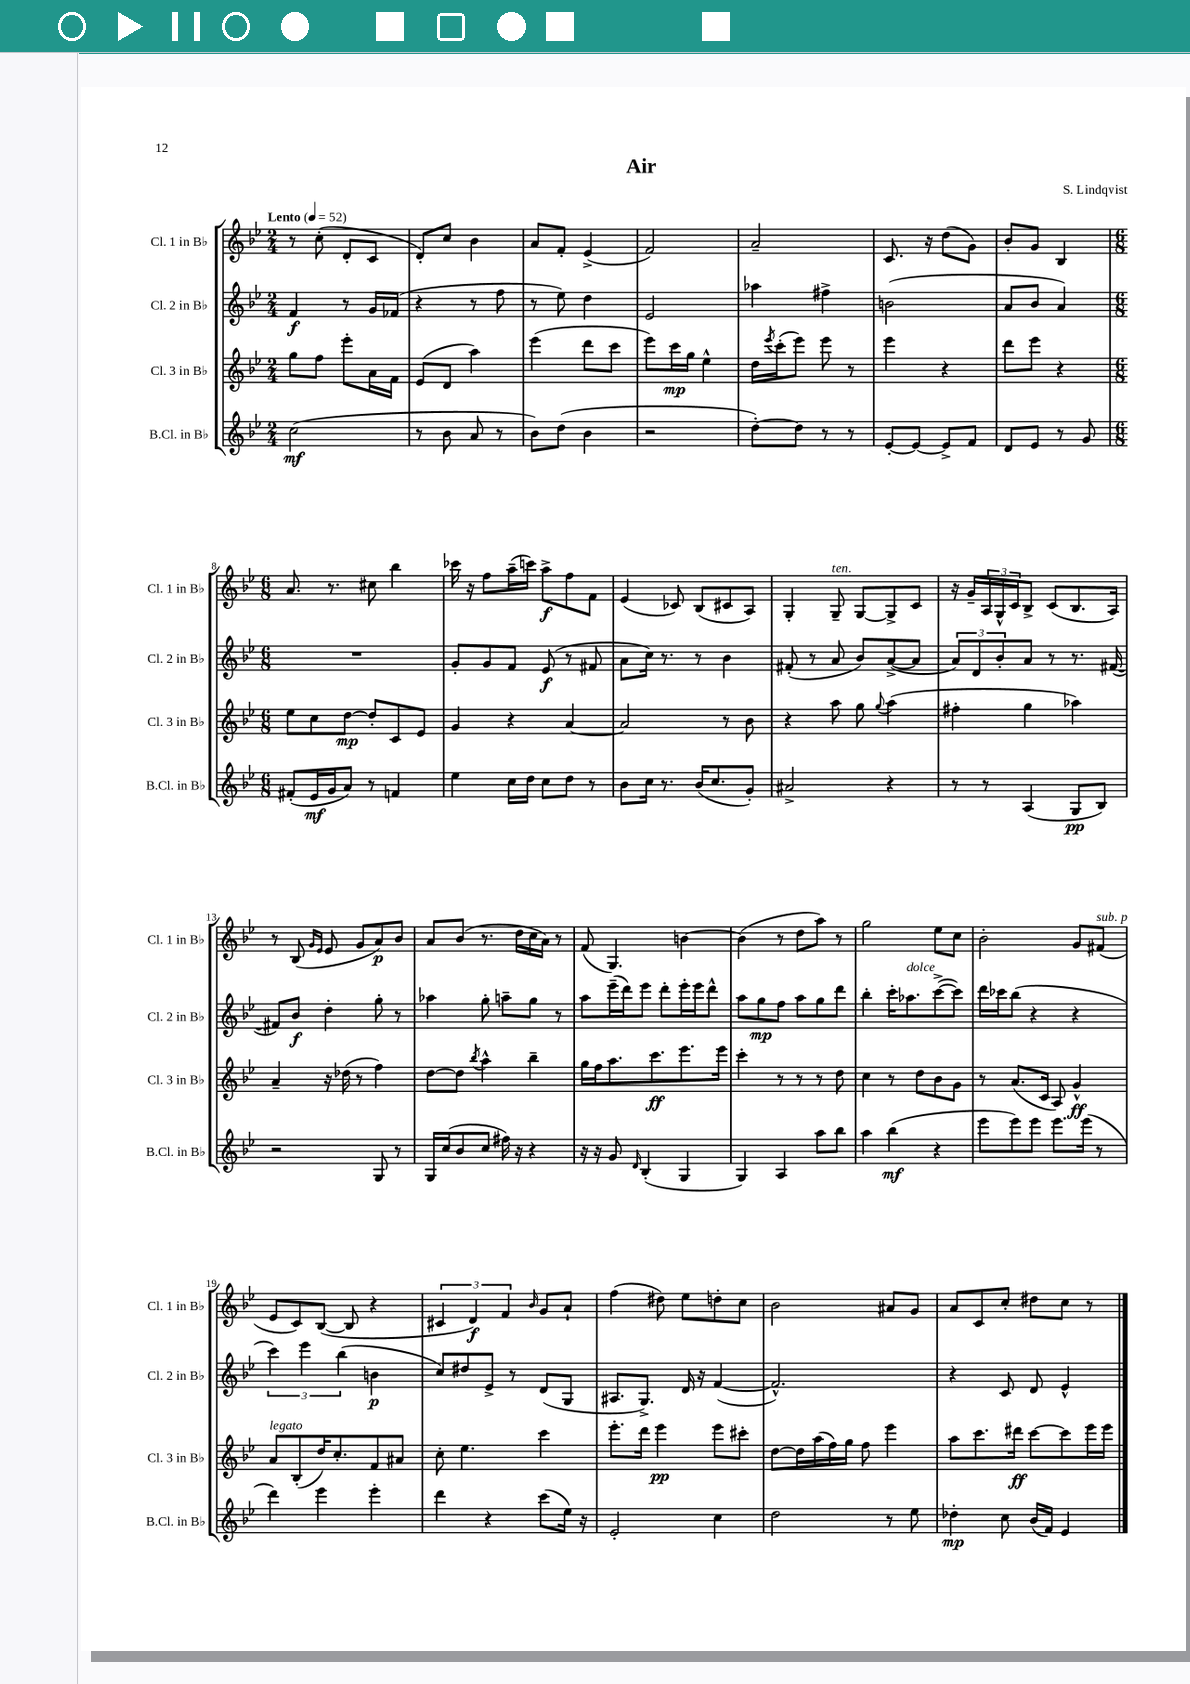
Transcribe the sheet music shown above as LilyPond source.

\header { title = "Air" composer = "S. Lindqvist" }
<<
\new StaffGroup <<
\new Staff = "s0" \with { instrumentName = "Cl. 1 in Bb" shortInstrumentName = "Cl. 1 in Bb" } {
    \clef treble \key bes \major \numericTimeSignature \time 2/4 \tempo "Lento" 4 = 52
    r8 c''8-.( d'8-. c'8 |
    d'8-.) c''8 bes'4 |
    a'8 f'8-. ees'4->( |
    f'2) |
    a'2-- |
    c'8. r16 d''8( g'8) |
    bes'8-. g'8 bes4 |
    \numericTimeSignature \time 6/8 a'8. r8. cis''8 bes''4 |
    ces'''16 r16 f''8 a''16--( c'''16) a''8->\f f''8 f'8 |
    ees'4( ces'8) bes8( cis'8 a8) |
    g4-. g8--^\markup { \italic "ten." } g8~ g8-> c'8 |
    r16 g'16-- \tuplet 3/2 { a16 g16-^ c'16 } bes8-> c'8( bes8. a16) |
    r8 bes8( \grace { g'16 ees'16 } ees'8 g'8 a'8\p) bes'8 |
    a'8 bes'8( r8. d''16 c''16 a'16) r8 |
    f'8( g4.) b'4~ |
    b'4( r8 d''8 a''8) r8 |
    g''2 ees''8 c''8 |
    bes'2-. g'8 fis'8^\markup { \italic "sub. p" }( |
    ees'8 c'8) bes8~( bes8 r4 |
    \tuplet 3/2 { cis'4 d'4\f) f'4 } \grace { bes'16 } g'8 a'8-! |
    f''4( dis''8) ees''8 d''8-. c''8 |
    bes'2 ais'8 g'8 |
    a'8 c'8 c''8-. dis''8 c''8 r8 \bar "|." |
}
\new Staff = "s1" \with { instrumentName = "Cl. 2 in Bb" shortInstrumentName = "Cl. 2 in Bb" } {
    \clef treble \key bes \major \numericTimeSignature \time 2/4
    f'4\f r8 g'16 fes'16( |
    r4 r8 f''8 |
    r8 ees''8) d''4 |
    ees'2 |
    aes''4 fis''4-> |
    b'2( |
    a'8 bes'8 a'4) |
    \numericTimeSignature \time 6/8 R2. |
    g'8-. g'8 f'8 ees'8\f( r8 fis'8 |
    a'8 c''16) r8. r8 bes'4 |
    fis'8-.( r8 a'8 bes'8) a'8~->( a'8 |
    \tuplet 3/2 { a'8) d'8 bes'8-. } a'8 r8 r8. fis'16~( |
    fis'8) bes'8\f d''4-. g''8-. r8 |
    aes''4 g''8-. a''8-- g''8 r8 |
    a''8 ees'''16--( d'''16) ees'''8 d'''8-. ees'''16-. ees'''16 d'''8-^ |
    a''8 g''8\mp f''8 a''8 g''8 d'''8 |
    bes''4-. c'''16-. aes''8.^\markup { \italic "dolce" } c'''8~->( c'''8) |
    d'''16 ces'''16 bes''8( r4 r4 |
    \tuplet 3/2 { c'''4) ees'''4 bes''4( } b'4\p |
    c''8) dis''8 ees'8-> r8 d'8( g8 |
    ais8. g8.->) d'16 r16 f'4~( |
    f'2.-^) |
    r4 c'8 d'8 ees'4-^ \bar "|." |
}
\new Staff = "s2" \with { instrumentName = "Cl. 3 in Bb" shortInstrumentName = "Cl. 3 in Bb" } {
    \clef treble \key bes \major \numericTimeSignature \time 2/4
    g''8 f''8 ees'''8-. a'16 f'16 |
    ees'8( d'8 a''4) |
    ees'''4( d'''8 c'''8 |
    ees'''8) c'''16\mp g''16 ees''4-^ |
    d''16 \acciaccatura { ees'''8 } c'''16-.( ees'''8) ees'''8 r8 |
    ees'''4 r4 |
    d'''8 ees'''8 r4 |
    \numericTimeSignature \time 6/8 ees''8 c''8 d''8~\mp d''8-. c'8 ees'8 |
    g'4 r4 a'4~ |
    a'2 r8 bes'8 |
    r4 a''8 g''8 \appoggiatura { g''8 } a''4( |
    fis''4-. g''4 aes''4) |
    a'4-- r16 des''16( r8 f''4) |
    d''8~ d''8 \acciaccatura { bes''8 } a''4-^ bes''4-- |
    g''16 f''16 a''8. c'''8.\ff ees'''8. ees'''16 |
    c'''4-. r8 r8 r8 d''8 |
    c''4 r8 d''8 bes'8 g'8 |
    r8 a'8.( c'16 a8) g'4-^\ff |
    a'8^\markup { \italic "legato" } bes8-.( d''16) c''8.-. f'8 ais'8 |
    c''8-. ees''4. c'''4 |
    ees'''8.-. d'''16 ees'''4\pp ees'''8 cis'''8-. |
    d''8~ d''16 a''16( f''16) g''16 f''8 ees'''4 |
    a''8 c'''8. dis'''16\ff c'''8~ c'''8 ees'''16 ees'''16 \bar "|." |
}
\new Staff = "s3" \with { instrumentName = "B.Cl. in Bb" shortInstrumentName = "B.Cl. in Bb" } {
    \clef treble \key bes \major \numericTimeSignature \time 2/4
    c''2\mf( |
    r8 bes'8 a'8 r8 |
    bes'8) d''8( bes'4 |
    r2 |
    d''8~-.) d''8 r8 r8 |
    ees'8~-. ees'8~ ees'8-> f'8 |
    d'8 ees'8 r8 g'8 |
    \numericTimeSignature \time 6/8 fis'8-.( ees'16\mf g'16 a'8) r8 f'4 |
    ees''4 c''16 d''16 c''8 d''8 r8 |
    bes'8 c''16 r8. bes'16( c''8. g'8-.) |
    ais'2-> r4 |
    r8 r8 a4( g8\pp bes8) |
    r2 g8 r8 |
    g16 c''16( bes'8 c''8 fis''16) r16 r4 |
    r16 r16 g'8 \grace { d'16 } bes4-.( g4 |
    g4) a4 a''8 bes''8 |
    a''4 bes''4\mf( r4 |
    ees'''8 ees'''8) ees'''8 ees'''8. ees'''16( r8 |
    d'''4) ees'''4 ees'''4-. |
    d'''4 r4 c'''8( ees''16) r16 |
    ees'2-. c''4 |
    d''2 r8 ees''8 |
    des''4-.\mp c''8 bes'16( f'16) ees'4 \bar "|." |
}
>>
>>
